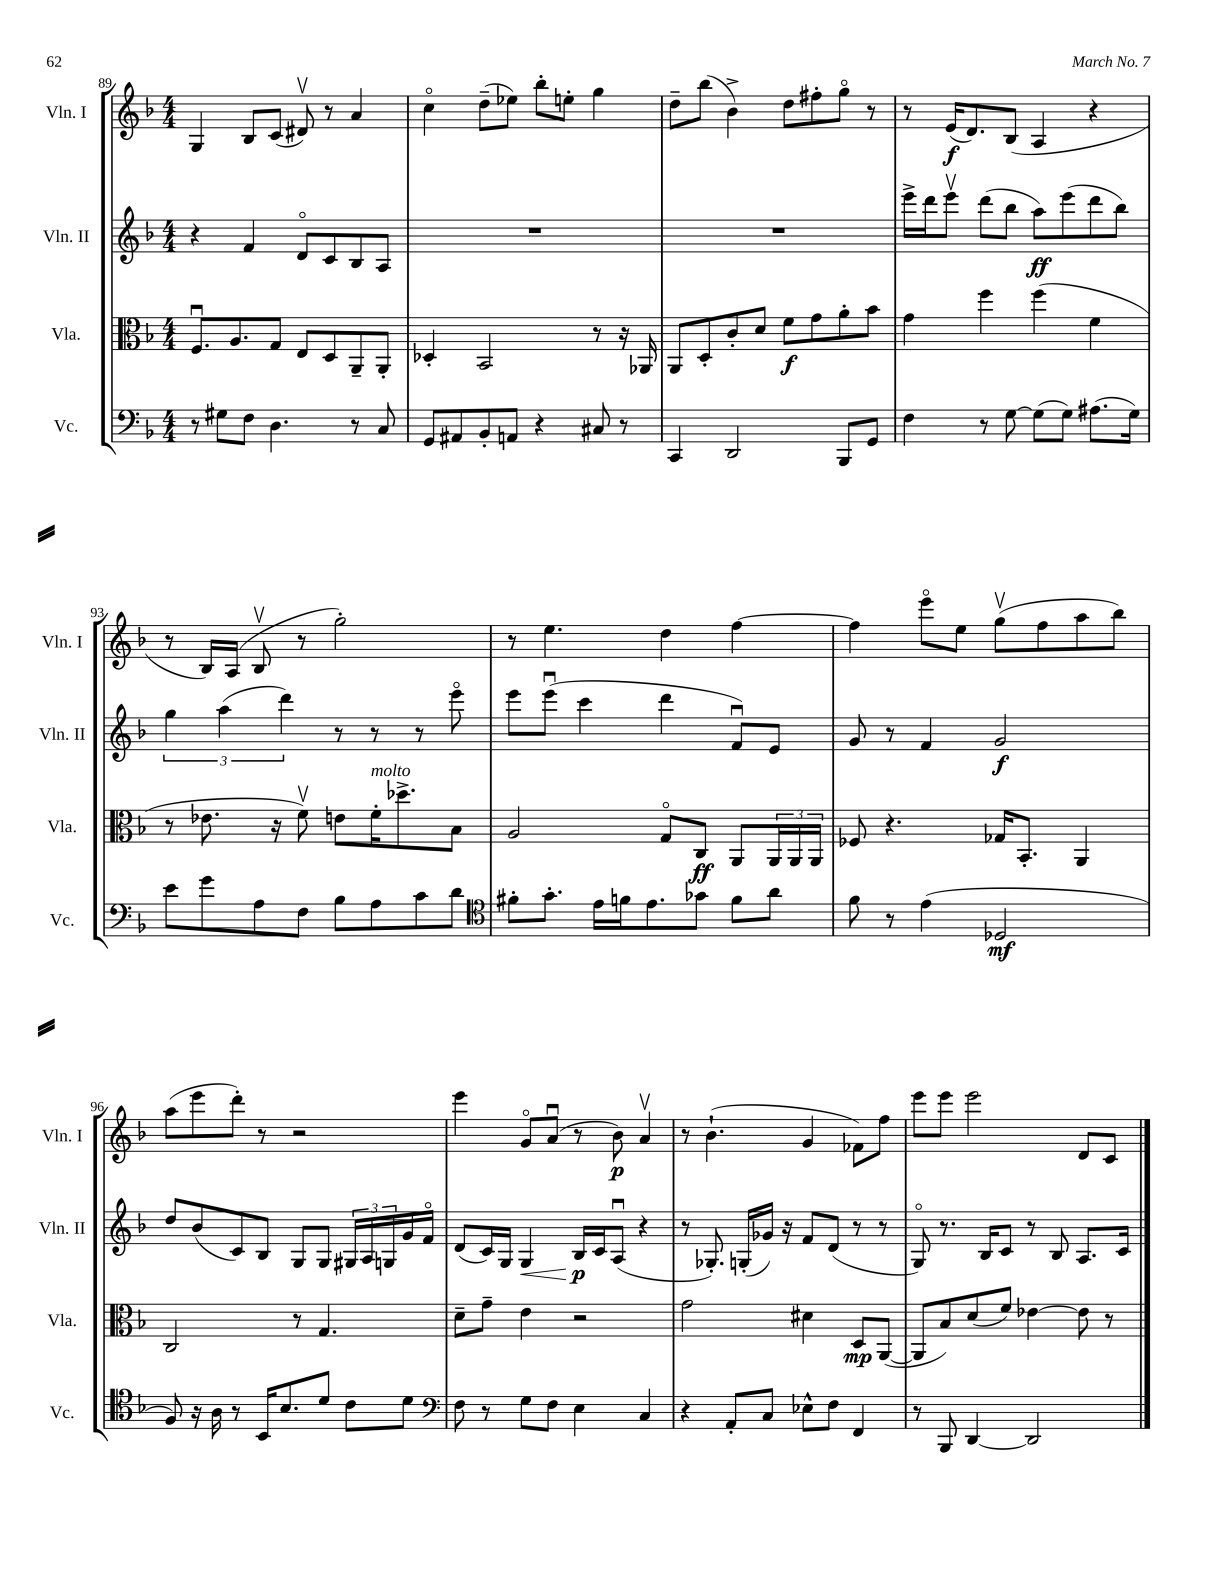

**kern	**kern	**kern	**kern
*staff4	*staff3	*staff2	*staff1
*clefF4	*clefC3	*clefG2	*clefG2
*k[b-]	*k[b-]	*k[b-]	*k[b-]
*M4/4	*M4/4	*M4/4	*M4/4
8r	8.Fu	4r	4G
8G#	.	.	.
.	8.A	.	.
8F	.	4f	8B-
4.D	8G	.	(8c
.	8E	8do	8d#v)
.	8D	8c	8r
8r	8AA~	8B-	4a
8C	8AA'	8A	.
=	=	=	=
8GG	4D-'	1r	4cco
8AA#	.	.	.
8BB-'	2BB-	.	(8dd~
8AA	.	.	8ee-)
4r	.	.	8bb-'
.	.	.	8ee'
8C#	8r	.	4gg
8r	16r	.	.
.	16AA-	.	.
=	=	=	=
4CC	8AA	1r	8dd~
.	8D'	.	(8bb-
2DD	8c'	.	4b-^)
.	8d	.	.
.	8f	.	8dd
.	8g	.	8ff#'
8BBB-	8a'	.	8ggo
8GG	8b-	.	8r
=	=	=	=
4F	4g	16eee^	8r
.	.	16ddd	.
.	.	8eeev	(16e
.	.	.	8.d)
8r	4ff	(8ddd	.
[8G	.	8bb-	(8B-
(8G]	(4ff	8aa)	4A
8G)	.	(8eee	.
(8.A#	4f	8ddd	4r
.	.	8bb-)	.
16G)	.	.	.
=	=	=	=
8e	8r	6gg	8r
8g	8.e-	.	16B-)
.	.	(6aa	.
.	.	.	(16A
8A	.	.	8B-v
.	16r	.	.
.	.	6ddd)	.
8F	8fv)	.	8r
8B-	8e	8r	2gg')
8A	16f'	8r	.
.	8.dd-^	.	.
8c	.	8r	.
8d	8B-	8eeeo	.
=	=	=	=
*clefC4	*	*	*
8f#'	2A	8eee	8r
8.g'	.	(8eeeu	4.ee
.	.	4ccc	.
16e	.	.	.
16f	.	.	.
8.e	.	.	.
.	8Go	4ddd	4dd
8g-	8C	.	.
8f	8AA	8fu)	[4ff
8a	24AA	8e	.
.	24AA	.	.
.	24AA	.	.
=	=	=	=
8f	8F-	8g	4ff]
8r	4.r	8r	.
(4e	.	4f	8eeeo
.	.	.	8ee
2D-	16G-	2g	(8ggv
.	8.BB-'	.	.
.	.	.	8ff
.	4AA	.	8aa
.	.	.	8bb-)
=	=	=	=
8F)	2C	8dd	(8aa
16r	.	(8b-	8eee
16A	.	.	.
8r	.	8c)	8ddd')
16BB-	.	8B-	8r
8.B-	.	.	.
.	8r	8G	2r
8d	4.G	8G	.
8c	.	24G#	.
.	.	24A	.
.	.	24G	.
8d	.	16g	.
.	.	16fo	.
=	=	=	=
*clefF4	*	*	*
8F	8d~	(8d	4eee
8r	8g~	16c)	.
.	.	16G	.
8G	4e	4G	8go
8F	.	.	(8au
4E	2r	16B-	8r
.	.	16c	.
.	.	(8Au	8b-)
4C	.	4r	4av
=	=	=	=
4r	2g	8r	8r
.	.	8.G-')	(4.b-`
8AA'	.	.	.
.	.	(16G'	.
8C	.	16g-)	.
.	.	16r	.
8E-^^	4d#	8f	4g
8F	.	(8d	.
4FF	8D	8r	8f-)
.	([8AA	8r	8ff
=	=	=	=
8r	8AA]	8Go)	8eee
8BBB-	8B-)	8.r	8eee
[4DD	(8d	.	2eee
.	.	16B-	.
.	8f)	8c	.
2DD]	[4e-	8r	.
.	.	8B-	.
.	8e-]	8.A	8d
.	8r	.	8c
.	.	16c	.
==	==	==	==
*-	*-	*-	*-
